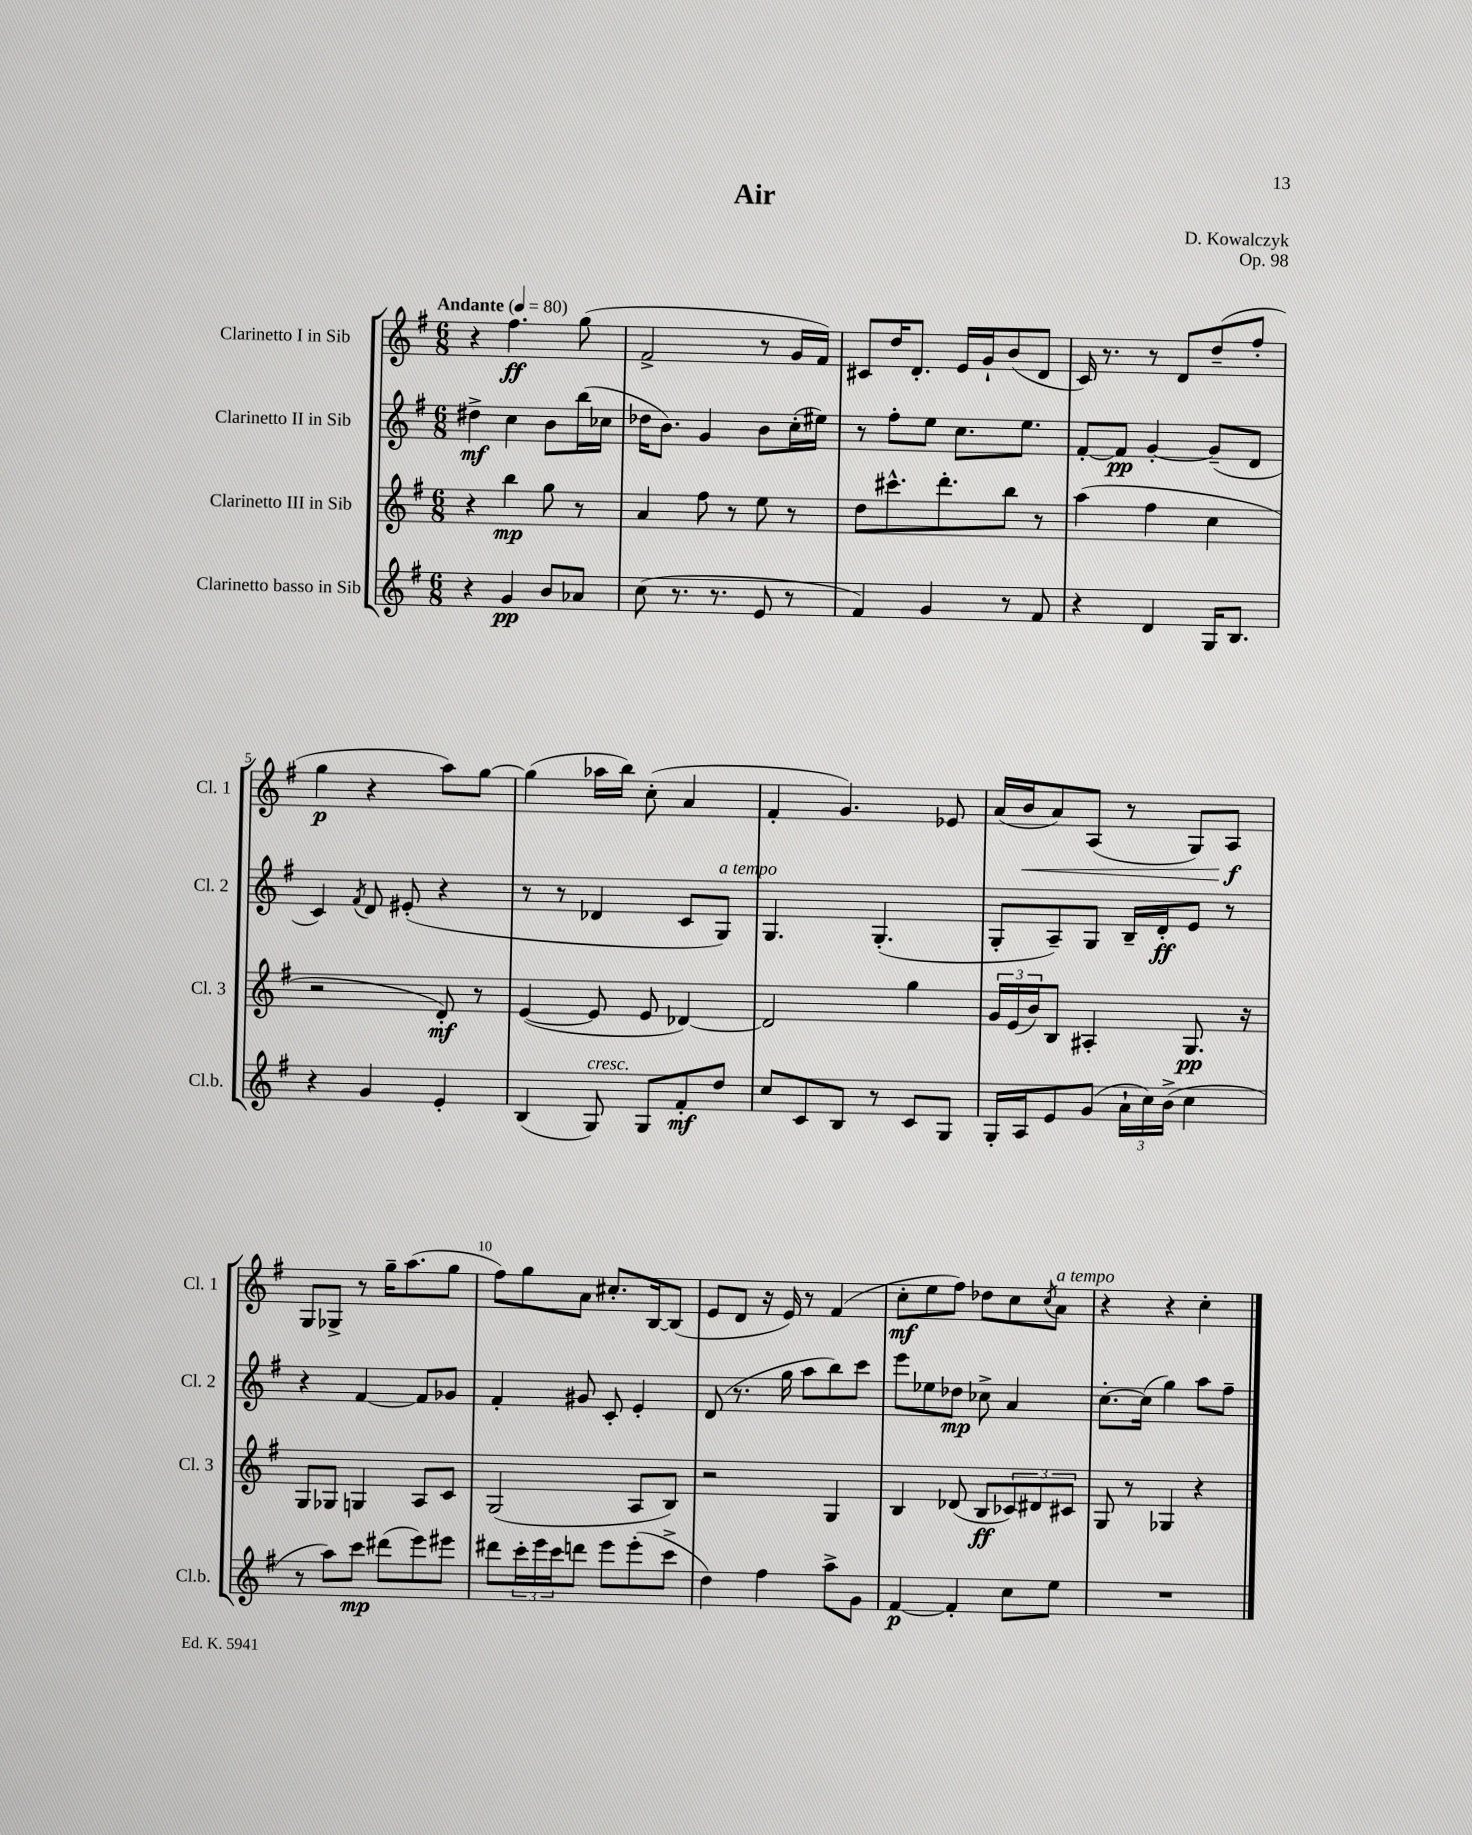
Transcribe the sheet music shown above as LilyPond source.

\header { title = "Air" composer = "D. Kowalczyk" opus = "Op. 98" }
<<
\new StaffGroup <<
\new Staff = "s0" \with { instrumentName = "Clarinetto I in Sib" shortInstrumentName = "Cl. 1" } {
    \clef treble \key g \major \numericTimeSignature \time 6/8 \tempo "Andante" 4 = 80
    r4 fis''4.\ff g''8( |
    fis'2-> r8 g'16 fis'16) |
    cis'8 d''16 d'8.-. e'16 g'16-! b'8( d'8 |
    c'16) r8. r8 d'8 d''8--( fis''8-. |
    g''4\p r4 a''8) g''8~ |
    g''4( aes''16 b''16) c''8-.( a'4 |
    fis'4-. g'4.) ees'8 |
    a'16( b'16\< a'8) a8( r8 g8) a8\f\! |
    g8 ges8-> r8 g''16-- a''8.( g''8 |
    fis''8) g''8 a'8 cis''8.-. b16~ b8( |
    e'8 d'8 r16 e'16) r8 fis'4( |
    c''8-.\mf e''8 fis''8) des''8 c''8 \acciaccatura { c''8 } a'8^\markup { \italic "a tempo" } |
    r4 r4 c''4-. \bar "|." |
}
\new Staff = "s1" \with { instrumentName = "Clarinetto II in Sib" shortInstrumentName = "Cl. 2" } {
    \clef treble \key g \major \numericTimeSignature \time 6/8
    dis''4->\mf c''4 b'8 b''16( ces''16 |
    des''16 b'8.) g'4 b'8 c''16-.( eis''16) |
    r8 fis''8-. e''8 c''8. e''8. |
    fis'8~-. fis'8\pp g'4~-. g'8--( d'8 |
    c'4) \acciaccatura { fis'8 } d'8 eis'8-.( r4 |
    r8 r8 des'4 c'8 g8^\markup { \italic "a tempo" }) |
    g4. g4.-.( |
    g8-. a8--) g8 b16-- d'16-.\ff e'8 r8 |
    r4 fis'4~ fis'8 ges'8 |
    fis'4-. gis'8 c'8-. e'4-. |
    d'8( r8. g''16 a''8 b''8) c'''8 |
    e'''8 ees''8 des''8\mp ces''8-> a'4 |
    c''8.~-. c''16( g''4) a''8 fis''8-- \bar "|." |
}
\new Staff = "s2" \with { instrumentName = "Clarinetto III in Sib" shortInstrumentName = "Cl. 3" } {
    \clef treble \key g \major \numericTimeSignature \time 6/8
    r4 b''4\mp g''8 r8 |
    a'4 fis''8 r8 e''8 r8 |
    d''8 cis'''8.-^ d'''8.-. b''8 r8 |
    a''4( fis''4 c''4 |
    r2 d'8-.\mf) r8 |
    e'4~( e'8 e'8 des'4~) |
    des'2 g''4 |
    \tuplet 3/2 { g'16 e'16( b'16) } b8 ais4-. g8.\pp r16 |
    g8 ges8 g4 a8 c'8 |
    g2( a8 b8) |
    r2 g4 |
    b4 des'8( b8\ff \tuplet 3/2 { ces'8) dis'8 cis'8 } |
    g8 r8 ges4 r4 \bar "|." |
}
\new Staff = "s3" \with { instrumentName = "Clarinetto basso in Sib" shortInstrumentName = "Cl.b." } {
    \clef treble \key g \major \numericTimeSignature \time 6/8
    r4 g'4\pp b'8 aes'8 |
    c''8( r8. r8. e'8 r8 |
    fis'4) g'4 r8 fis'8 |
    r4 d'4 g16 b8. |
    r4 g'4 e'4-. |
    b4( g8^\markup { \italic "cresc." }) g8 fis'8-.\mf d''8 |
    c''8 c'8 b8 r8 c'8 g8 |
    g16-. a16 e'8 g'8( \tuplet 3/2 { a'16-! c''16) b'16->( } c''4 |
    r8 a''8) c'''8\mp dis'''8( e'''8) eis'''8 |
    dis'''8 \tuplet 3/2 { c'''16-. e'''16 c'''16 } d'''8 e'''8 e'''8-.( c'''8-> |
    d''4) fis''4 a''8-> g'8 |
    fis'4~\p fis'4-. c''8 e''8 |
    R2. \bar "|." |
}
>>
>>
\layout { \context { \Score \override BarNumber.break-visibility = ##(#f #t #t) barNumberVisibility = #(every-nth-bar-number-visible 5) } }
